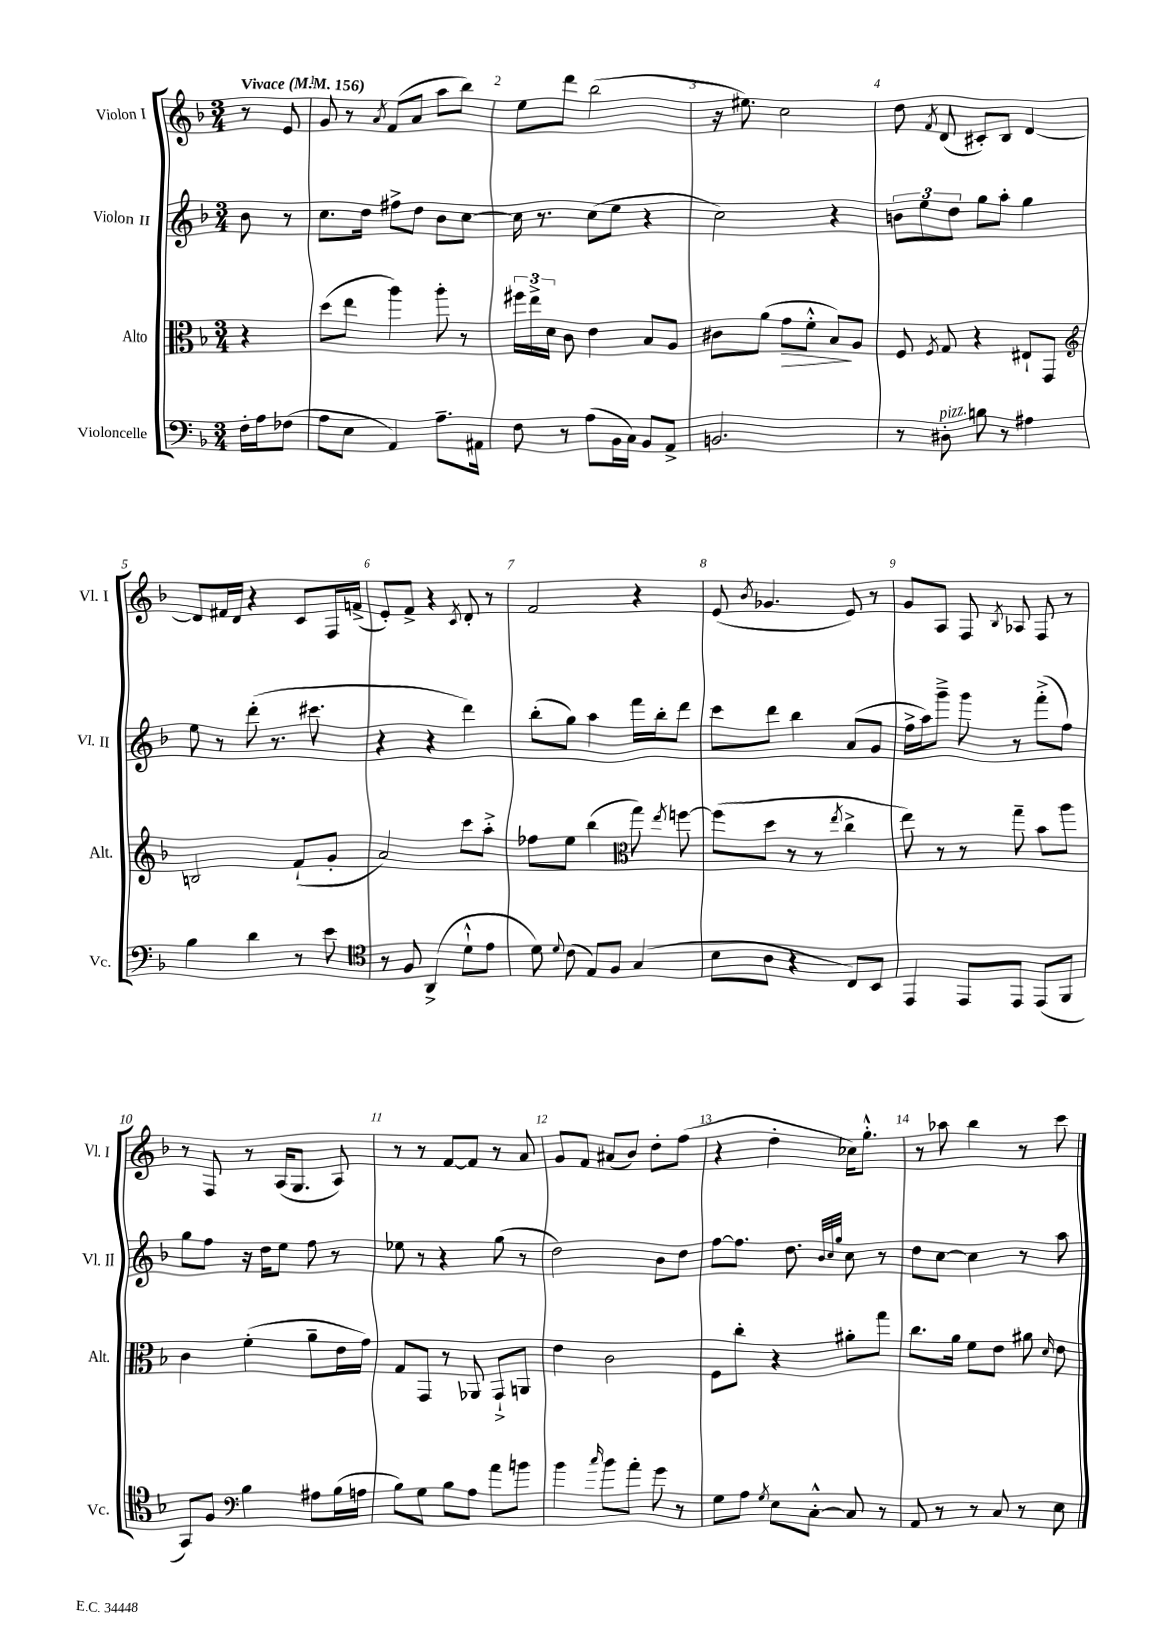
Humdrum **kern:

**kern	**kern	**kern	**kern
*staff4	*staff3	*staff2	*staff1
*clefF4	*clefC3	*clefG2	*clefG2
*k[b-]	*k[b-]	*k[b-]	*k[b-]
*M3/4	*M3/4	*M3/4	*M3/4
*MM156	*MM156	*MM156	*MM156
16F'	4r	8b-	8r
16A	.	.	.
(8F-	.	8r	8e
=	=	=	=
8A	(8dd	8.cc	8g
8E	8ee	.	8r
.	.	16dd	.
.	.	.	8qa
4AA)	4aa)	8ff#^	(8f
.	.	8dd	8a
8.A~	8aa'	8b-	8aa
.	8r	[8cc	8bb-)
16AA#	.	.	.
=	=	=	=
8F	24ff#	16cc]	8ee
.	24ee^	.	.
.	.	8.r	.
.	24d	.	.
8r	8c	.	8ddd
(8A	4e	(8cc	(2bb-
16BB-	.	8ee	.
16C)	.	.	.
8BB-	8B-	4r	.
8AA^	8A	.	.
=	=	=	=
2.BB	8c#	2cc)	16r
.	.	.	8.ee#)
.	(8a	.	.
.	8g	.	2cc
.	8f'^^	.	.
.	8B-)	4r	.
.	8A	.	.
=	=	=	=
8r	8F	12b	8dd
.	.	12ee	.
.	8qF	.	8qf
8D#'	8G	.	(8d
.	.	12dd	.
8B	4r	8gg	8c#')
8r	.	8aa'	8B-
4A#	8E#`	4gg	[4d
.	8GG	.	.
=	=	=	=
*	*clefG2	*	*
4B-	2B	8ee	8d]
.	.	8r	16f#
.	.	.	16d
4d	.	(8ddd'	4r
.	.	8.r	.
8r	(8f`	.	8c
.	.	8.ccc#	.
8e	8g'	.	16F
.	.	.	(16f^
=	=	=	=
*clefC4	*	*	*
8r	2a)	4r	8e')
8F	.	.	8f^
(4AA^	.	4r	4r
.	.	.	8qc
8d`^^	8ccc	4ddd)	8d'
8e	8aa'^	.	8r
=	=	=	=
8d)	8ff-	(8bb-'	2f
8qqd	.	.	.
(8c	8ee	8gg)	.
8E)	(4bb-	4aa	.
8F	.	.	.
*	*clefC3	*	*
(4G	8gg)	16fff	4r
.	.	16bb-'	.
.	8qee	.	.
.	[8ff	8ddd	.
=	=	=	=
8B-	(8ff]	8ccc	(8e
.	.	.	8qb-
8A	8dd	8ddd	4.g-
4r	8r	4bb-	.
.	8r	.	.
.	8qee	.	.
8C)	4cc^	(8a	8e)
8BB-	.	8g	8r
=	=	=	=
4EE	8ee)	16ff^	8g
.	.	16aa)	.
.	8r	8ggg~^	8A
8EE	8r	8ggg	8F
.	.	.	8qB-
8EE	8gg~	8r	8A-
(8EE	8b-	(8fff'^	8F
8FF	8aa	8ff)	8r
=	=	=	=
8GG)	4c	8gg	8r
8F	.	8ff	8F
*clefF4	*	*	*
4B-	(4f'	16r	8r
.	.	16dd	.
.	.	8ee	(16A
.	.	.	8.G
8A#	8a~	8ff	.
(16B-	16e	8r	8A)
16A	16g)	.	.
=	=	=	=
8B-)	8G	8ee-	8r
8G	8GG	8r	8r
8B-	8r	4r	[8f
8A	8AA-	.	8f]
8a	8GG`^	(8gg	8r
8b	8AA	8r	8a
=	=	=	=
4b-	4e	2dd)	8g
.	.	.	8f
16qqcc	.	.	.
8b-	2c	.	(8a#
8a'	.	.	8b-)
8g	.	8b-	8dd'
8r	.	8dd	(8ff
=	=	=	=
8G	8F	[8ff	4r
8A	8cc'	8.ff]	.
8qG	.	.	.
8E	4r	.	4dd'
.	.	8.dd	.
[8C'^^	.	.	.
.	.	32qqb-	.
.	.	32qqcc	.
.	.	32qqgg	.
8C]	8a#'	8cc	16cc-)
.	.	.	8.gg'^^
8r	8gg	8r	.
=	=	=	=
8AA	8.cc	8dd	8r
8r	.	[8cc	8aa-
.	16a	.	.
8r	8f	4cc]	4bb-
8C	8e	.	.
8r	8a#	8r	8r
.	16qqd	.	.
8E	8e	8aa	8ccc
==	==	==	==
*-	*-	*-	*-
